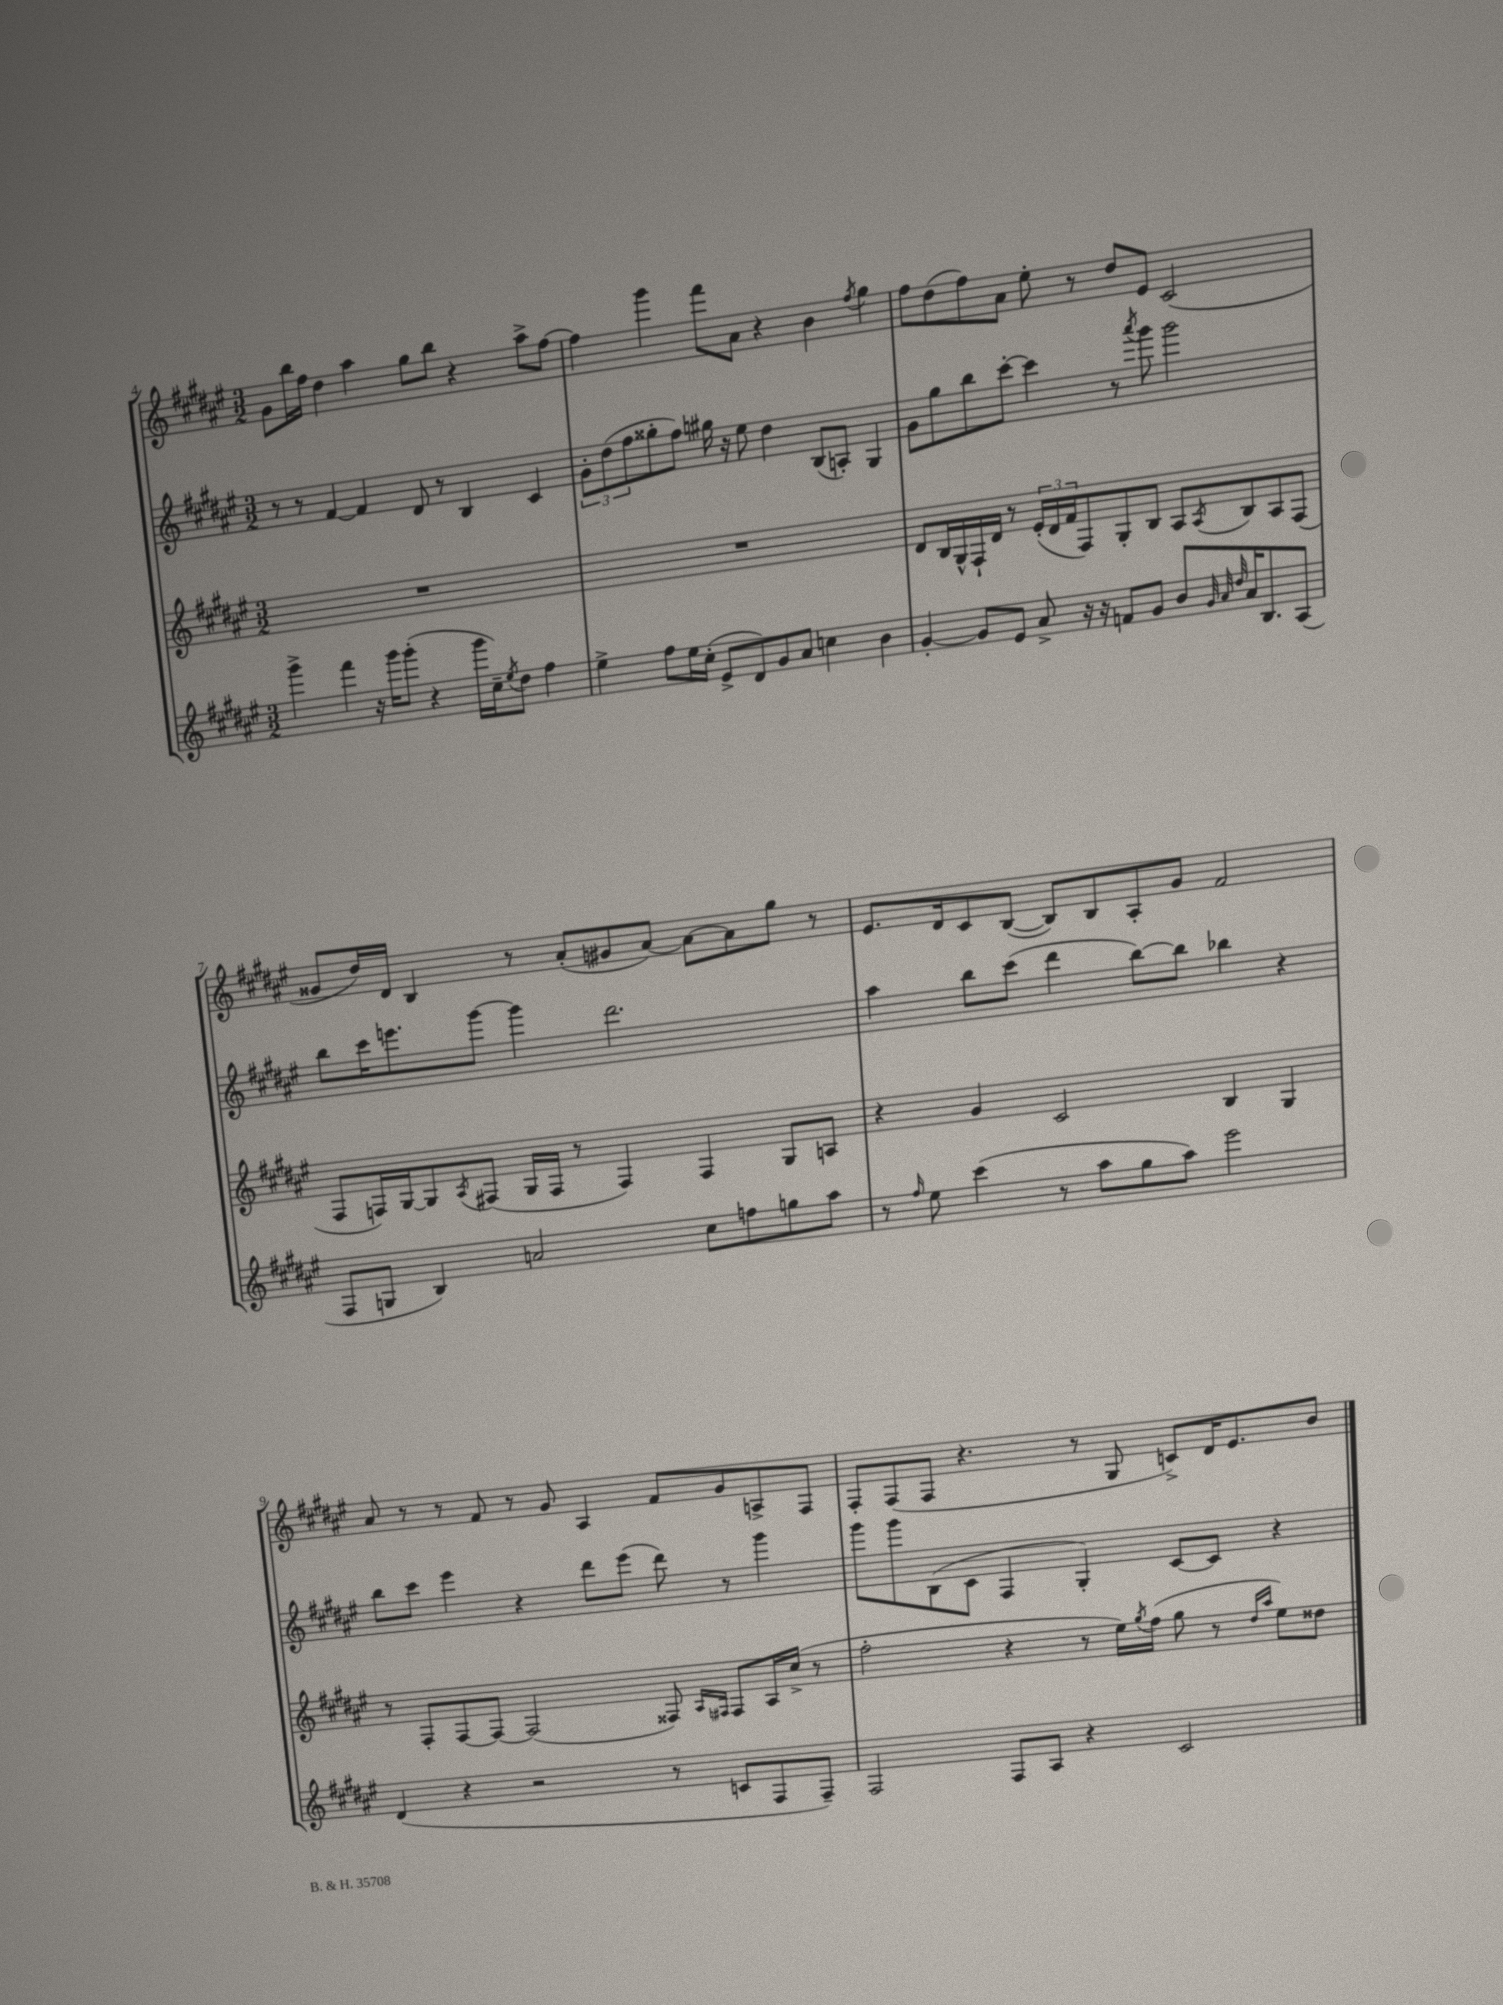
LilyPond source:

<<
\new StaffGroup <<
\new Staff = "s0" {
    \clef treble \key fis \major \numericTimeSignature \time 3/2
    gis'8 b''16 fis''16 dis''4 ais''4 gis''8 b''8 r4 ais''8-> fis''8~ |
    fis''4 gis'''4 fis'''8 ais'8 r4 b'4 \acciaccatura { fis''8 } gis''4 |
    fis''8 dis''8( fis''8) ais'8 eis''8-. r8 dis''8 eis'8 cis'2( |
    gisis'8 dis''16) dis'16 b4 r8 ais'8-.( gis'8 ais'8~) ais'8~ ais'8 gis''8 r8 |
    eis'8. dis'16 cis'8 b8~( b8) b8 ais8-. gis'8 fis'2 |
    ais'8 r8 r8 fis'8 r8 gis'8 ais4 fis'8 gis'8 a8-> fis8 |
    fis8-. fis8( fis8 r4. r8 gis8 c'8->) dis'16 eis'8. b'8 \bar "|." |
}
\new Staff = "s1" {
    \clef treble \key fis \major \numericTimeSignature \time 3/2
    r8 r8 fis'4~ fis'4 dis'8 r8 b4 cis'4 |
    \tuplet 3/2 { gis'8-. dis''8( fis''8 } gisis''8-. fis''8) gis''16 r16 eis''8 dis''4 b8( a8-.) gis4 |
    gis'8 gis''8 b''8 cis'''8~-. cis'''4 r8 \acciaccatura { ais'''8 } gis'''8 gis'''2 |
    b''8 cis'''16 e'''8. gis'''8~ gis'''4 dis'''2. |
    ais''4 b''8 cis'''8( dis'''4 b''8~) b''8 bes''4 r4 |
    b''8 cis'''8 eis'''4 r4 dis'''8 eis'''8( dis'''8) r8 gis'''4 |
    gis'''8 gis'''8 b8( cis'8 fis4 gis4-.) cis'8~ cis'8 r4 \bar "|." |
}
\new Staff = "s2" {
    \clef treble \key fis \major \numericTimeSignature \time 3/2
    R1. |
    R1. |
    dis'8 b16 gis16-^ fis16-! dis'16 r8 \tuplet 3/2 { eis'16-.( dis'16 fis'16 } fis8) gis8-. b8 ais8 \acciaccatura { ais8 } b8 ais8 fis8( |
    fis8 f16) gis16~ gis8 \acciaccatura { ais8 } fis8( gis16 fis16 r8 fis4) fis4 gis8 a8 |
    r4 gis'4 cis'2 b4 gis4 |
    r8 fis8-. fis8~ fis8~ fis2( fisis8) \grace { ais16 fis16 } fis8 ais16 cis''16->( r8 |
    fis''2-. r4 r8 eis''16) \acciaccatura { gis''8 } fis''16( gis''8 r8 \grace { dis''16 ais''16 } eis''8) disis''8 \bar "|." |
}
\new Staff = "s3" {
    \clef treble \key fis \major \numericTimeSignature \time 3/2
    gis'''4-> fis'''4 r16 gis'''16 gis'''8-.( r4 gis'''16 cis''16--) \acciaccatura { eis''8 } dis''8 fis''4 |
    eis''4-> fis''8 eis''16 cis''16-.( eis'8-> dis'8) gis'8 ais'8 c''4 b'4 |
    gis'4~-. gis'8 eis'8 ais'8-> r16 r16 f'8 gis'8 b'8 \grace { gis'32 ais'32 dis''32 } ais'16 b8. ais8( |
    fis8 g8 b4) a'2 cis''8 f''8 g''8 ais''8 |
    r8 \grace { fis''16 } eis''8 cis'''4( r8 ais''8 gis''8 ais''8) eis'''2 |
    dis'4( r4 r2 r8 c'8 fis8 fis8--) |
    fis2 fis8 ais8 r4 cis'2 \bar "|." |
}
>>
>>
\layout { \context { \Score currentBarNumber = #4 } }
